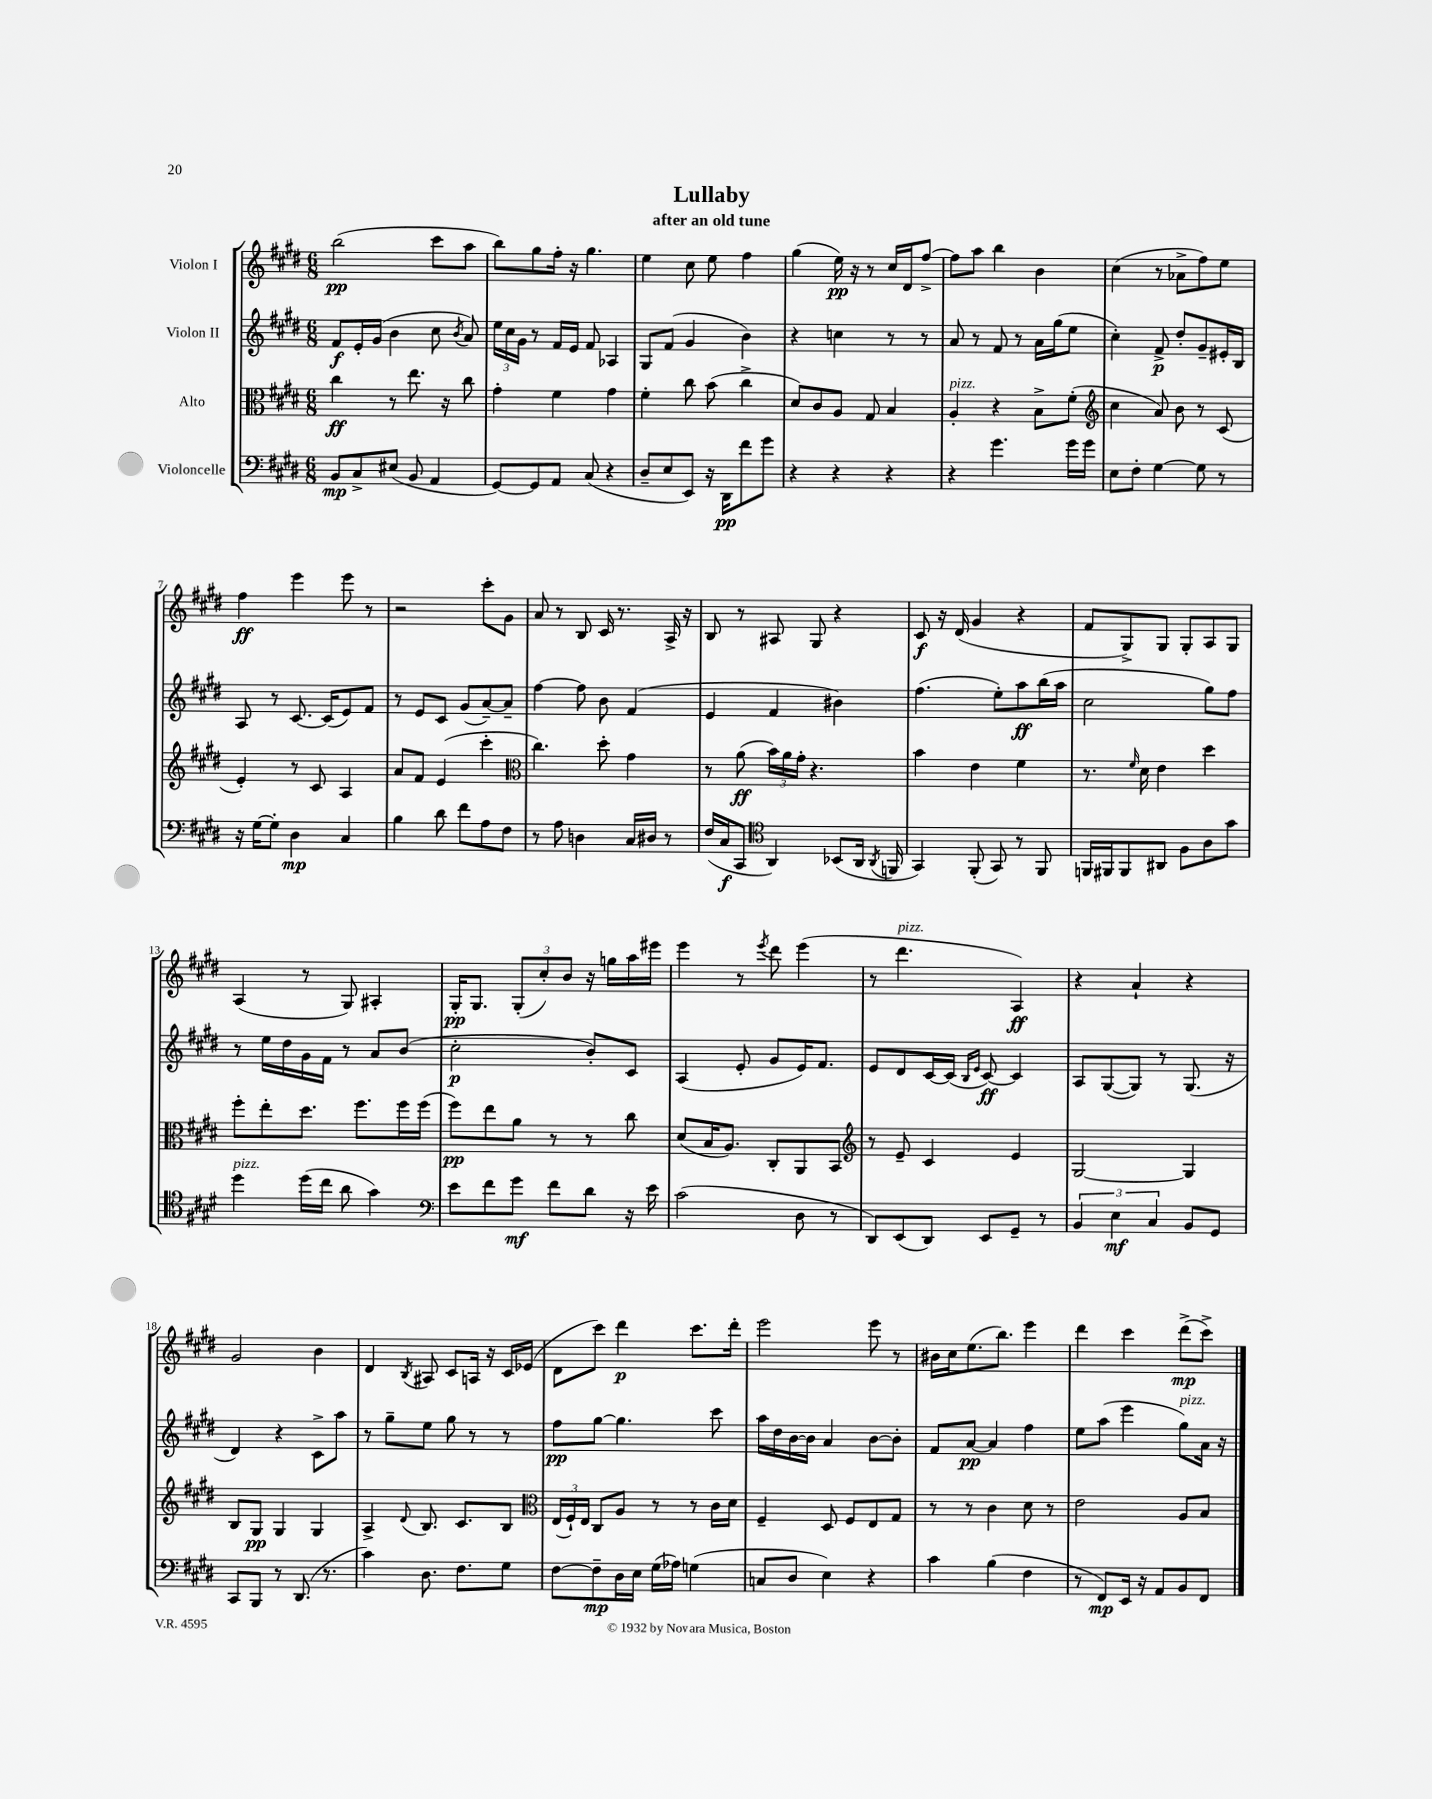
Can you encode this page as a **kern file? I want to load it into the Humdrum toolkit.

**kern	**dynam	**kern	**dynam	**kern	**dynam	**kern	**dynam
*part4	*part4	*part3	*part3	*part2	*part2	*part1	*part1
*staff4	*staff4	*staff3	*staff3	*staff2	*staff2	*staff1	*staff1
*I"Violoncelle	*	*I"Alto	*	*I"Violon II	*	*I"Violon I	*
*clefF4	*	*clefC3	*	*clefG2	*	*clefG2	*
*k[f#c#g#d#]	*	*k[f#c#g#d#]	*	*k[f#c#g#d#]	*	*k[f#c#g#d#]	*
*M6/8	*	*M6/8	*	*M6/8	*	*M6/8	*
=1	=1	=1	=1	=1	=1	=1	=1
8BB/L	mp	4cc#\	ff	8f#/L	f	(2bb\	pp
8C#^/	.	.	.	16e'/L	.	.	.
.	.	.	.	(16g#/JJ	.	.	.
(8E#X/J	.	8r	.	4b\	.	.	.
8BB/	.	8.ee\	.	.	.	.	.
4AA/	.	.	.	8cc#\	.	8ccc#\L	.
.	.	16r	.	.	.	.	.
.	.	.	.	8qb/	.	.	.
.	.	8cc#\	.	8a/)	.	8aa\J	.
=2	=2	=2	=2	=2	=2	=2	=2
[8GG#/L)	.	4g#'\	.	24ee\LL	.	8bb\L)	.
.	.	.	.	24cc#\	.	.	.
.	.	.	.	24g#\JJ	.	.	.
8GG#/]	.	.	.	8r	.	8gg#\	.
8AA/J	.	4f#\	.	16f#/LL	.	16ff#'\Jk	.
.	.	.	.	16e/JJ	.	16r	.
(8C#/	.	.	.	8f#/	.	4.gg#\	.
4r	.	4g#\	.	4A-X/	.	.	.
=3	=3	=3	=3	=3	=3	=3	=3
8D#~/L	.	4f#'\	.	8G#/L	.	4ee\	.
8E/	.	.	.	(8f#/J	.	.	.
8EE/J)	.	8cc#\	.	4g#/	.	8cc#\	.
16r	.	(8b\	.	.	.	8ee\	.
16DD#\KL	pp	.	.	.	.	.	.
8f#\	.	4cc#^\	.	4b\)	.	4ff#\	.
8g#\J	.	.	.	.	.	.	.
=4	=4	=4	=4	=4	=4	=4	=4
4r	.	8d#/L)	.	4r	.	(4gg#\	.
.	.	8c#/	.	.	.	.	.
4r	.	8A/J	.	4ccn\	.	16ee\)	pp
.	.	.	.	.	.	16r	.
.	.	8G#/	.	.	.	8r	.
4r	.	4B/	.	8r	.	16cc#/LL	.
.	.	.	.	.	.	16d#/J	.
.	.	.	.	8r	.	[8ff#^/J	.
=5	=5	=5	=5	=5	=5	=5	=5
!	!	!LO:TX:a:i:t=pizz.	!	!	!	!	!
4r	.	4A'/	.	8a/	.	8ff#\L]	.
.	.	.	.	8r	.	8aa\J	.
4.g#\	.	4r	.	8f#/	.	4bb\	.
.	.	.	.	8r	.	.	.
.	.	8B^\L	.	16a\LL	.	4b\	.
.	.	.	.	(16gg#\J	.	.	.
16g#\LL	.	(8f#'\J	.	8ee\J	.	.	.
16g#\JJ	.	.	.	.	.	.	.
=6	=6	=6	=6	=6	=6	=6	=6
*	*	*clefG2	*	*	*	*	*
8E\L	.	4cc#\	.	4cc#'\)	.	(4cc#\	.
8F#'\J	.	.	.	.	.	.	.
[4G#\	.	8a/)	.	8f#^/	p	8r	.
.	.	8b\	.	8dd#'/L	.	8a-X^\L	.
8G#\]	.	8r	.	8g#~/	.	8ff#\)	.
8r	.	(8c#/	.	16e#X'/L	.	8ee\J	.
.	.	.	.	16B/JJ	.	.	.
!!LO:LB:g=z
=7	=7	=7	=7	=7	=7	=7	=7
16r	.	4e'/)	.	8A/	.	4ff#\	ff
[16G#\KL	.	.	.	.	.	.	.
8G#'\J]	.	.	.	8r	.	.	.
4D#\	mp	8r	.	[8.c#/	.	4eee\	.
.	.	8c#/	.	.	.	.	.
.	.	.	.	(16c#/KL]	.	.	.
4C#/	.	4A/	.	8e/)	.	8eee\	.
.	.	.	.	8f#/J	.	8r	.
=8	=8	=8	=8	=8	=8	=8	=8
4B\	.	8a/L	.	8r	.	2r	.
.	.	8f#/J	.	8e/L	.	.	.
8d#\	.	(4e/	.	8c#/J	.	.	.
8f#\L	.	.	.	(8g#/L	.	.	.
8A\	.	4ccc#'\	.	[8a~/)	.	8ccc#'\L	.
8F#\J	.	.	.	8a~/J]	.	8g#\J	.
=9	=9	=9	=9	=9	=9	=9	=9
*	*	*clefC3	*	*	*	*	*
8r	.	4.cc#\)	.	[4ff#\	.	8a/	.
8A\	.	.	.	.	.	8r	.
4Dn\	.	.	.	8ff#\]	.	8B/	.
.	.	8dd#'\	.	8b\	.	16c#/	.
.	.	.	.	.	.	8.r	.
16C#/LL	.	4g#\	.	(4f#/	.	.	.
16D#X/JJ	.	.	.	.	.	.	.
8r	.	.	.	.	.	16A^/	.
.	.	.	.	.	.	16r	.
=10	=10	=10	=10	=10	=10	=10	=10
(16F#/LL	.	8r	.	4e/	.	8B/	.
16C#/J	f	.	.	.	.	.	.
8CC#/J	.	(8a\	ff	.	.	8r	.
*clefC4	*	*	*	*	*	*	*
4AA/)	.	24b\LL)	.	4f#/	.	8A#X/	.
.	.	24a\	.	.	.	.	.
.	.	24g#'\JJ	.	.	.	.	.
.	.	4.r	.	.	.	8G#/	.
(8BB-X/L	.	.	.	4b#X\)	.	4r	.
16AA/Jk	.	.	.	.	.	.	.
8qAA/	.	.	.	.	.	.	.
16FFn/	.	.	.	.	.	.	.
=11	=11	=11	=11	=11	=11	=11	=11
4GG#/)	.	4b\	.	(4.ff#\	.	8c#/	f
.	.	.	.	.	.	16r	.
.	.	.	.	.	.	(16d#/	.
(8FF#'/	.	4e\	.	.	.	4g#/	.
8GG#/)	.	.	.	8ee'\L)	.	.	.
8r	.	4f#\	.	8aa\	ff	4r	.
8FF#/	.	.	.	(16bb\L	.	.	.
.	.	.	.	16aa\JJ	.	.	.
=12	=12	=12	=12	=12	=12	=12	=12
16FFn/LL	.	8.r	.	2cc#\	.	8f#/L	.
16FF#X/J	.	.	.	.	.	.	.
8FF#/	.	.	.	.	.	8G#^/)	.
.	.	16qqf#/	.	.	.	.	.
.	.	16d#\	.	.	.	.	.
8AA#X/J	.	4e\	.	.	.	8G#/J	.
8F#\L	.	.	.	.	.	8G#'/L	.
8A\	.	4dd#\	.	8gg#\L)	.	8A/	.
8g#\J	.	.	.	8ff#\J	.	8G#/J	.
!!LO:LB:g=z
=13	=13	=13	=13	=13	=13	=13	=13
!LO:TX:a:i:t=pizz.	!	!	!	!	!	!	!
4dd#\	.	8ff#'\L	.	8r	.	(4A/	.
.	.	8ee'\	.	16ee\LL	.	.	.
.	.	.	.	16dd#\	.	.	.
(16dd#\LL	.	8.dd#\J	.	16g#\	.	8r	.
16cc#\JJ	.	.	.	16f#\JJ	.	.	.
8a\	.	.	.	8r	.	8G#/)	.
.	.	8.ff#\L	.	.	.	.	.
4g#\)	.	.	.	8a/L	.	4A#X'/	.
.	.	16ff#\L	.	(8b/J	.	.	.
.	.	(16ff#\JJ	.	.	.	.	.
=14	=14	=14	=14	=14	=14	=14	=14
*clefF4	*	*	*	*	*	*	*
8e\L	.	8ff#\L)	pp	2cc#'\	p	16G#'/KL	pp
.	.	.	.	.	.	8.G#/J	.
8f#\	.	8ee\	.	.	.	.	.
8g#\J	mf	8a\J	.	.	.	(12G#'/L	.
.	.	.	.	.	.	12cc#'/)	.
8f#\L	.	8r	.	.	.	.	.
.	.	.	.	.	.	12b/J	.
8d#\J	.	8r	.	8b'/L)	.	16r	.
.	.	.	.	.	.	16ggn\LL	.
16r	.	8cc#\	.	8c#/J	.	16aa\	.
16e\	.	.	.	.	.	16eee#X\JJ	.
=15	=15	=15	=15	=15	=15	=15	=15
(2c#\	.	(8d#/L	.	(4A/	.	4eee\	.
.	.	16B/K	.	.	.	.	.
.	.	8.A/J)	.	.	.	.	.
.	.	.	.	8e'/	.	8r	.
.	.	.	.	.	.	8qeee/	.
.	.	8C#'/L	.	8g#/L	.	8ddd#\	.
8D#\	.	8AA/	.	16e/K)	.	(4eee\	.
.	.	.	.	8.f#/J	.	.	.
8r	.	8BB/J	.	.	.	.	.
=16	=16	=16	=16	=16	=16	=16	=16
*	*	*clefG2	*	*	*	*	*
8DD#/L)	.	8r	.	8e/L	.	8r	.
!	!	!	!	!	!	!LO:TX:a:i:t=pizz.	!
(8EE/	.	8e~/	.	8d#/	.	4.ddd#\	.
8DD#/J)	.	4c#/	.	[16c#/L	.	.	.
.	.	.	.	(16c#/JJ]	.	.	.
.	.	.	.	16qqB/LL	.	.	.
.	.	.	.	16qqe/JJ	.	.	.
8EE/L	.	.	.	[8c#/)	ff	.	.
8GG#~/J	.	4e/	.	4c#/]	.	4A/)	ff
8r	.	.	.	.	.	.	.
=17	=17	=17	=17	=17	=17	=17	=17
6BB/	.	[2G#/	.	8A/L	.	4r	.
.	.	.	.	([8G#/	.	.	.
6E\	mf	.	.	.	.	.	.
.	.	.	.	8G#/J])	.	4a`/	.
6C#/	.	.	.	.	.	.	.
.	.	.	.	8r	.	.	.
8BB/L	.	4G#/]	.	(8.G#/	.	4r	.
8GG#/J	.	.	.	.	.	.	.
.	.	.	.	16r	.	.	.
!!LO:LB:g=z
=18	=18	=18	=18	=18	=18	=18	=18
8CC#/L	.	8B/L	.	4d#/)	.	2g#/	.
8BBB/J	.	8G#/J	pp	.	.	.	.
8r	.	4G#/	.	4r	.	.	.
(8.DD#/	.	.	.	.	.	.	.
.	.	4G#/	.	8c#^\L	.	4b\	.
8.r	.	.	.	.	.	.	.
.	.	.	.	8aa\J	.	.	.
=19	=19	=19	=19	=19	=19	=19	=19
4c#\)	.	4A^/	.	8r	.	4d#/	.
.	.	.	.	8gg#~\L	.	.	.
.	.	8qqd#/	.	.	.	8qB/	.
8.D#\	.	8.B/	.	8ee\J	.	8A#X/	.
.	.	.	.	8gg#\	.	8c#/L	.
8.F#\L	.	8.c#/L	.	.	.	.	.
.	.	.	.	8r	.	16An/Jk	.
.	.	.	.	.	.	16r	.
8G#\J	.	8B/J	.	8r	.	16c#/LL	.
.	.	.	.	.	.	(16e-X/JJ	.
=20	=20	=20	=20	=20	=20	=20	=20
*	*	*clefC3	*	*	*	*	*
[8F#\L	.	(24E/LL	.	8ff#\L	pp	8d#\L	.
.	.	24F#`/)	.	.	.	.	.
.	.	24E/JJ	.	.	.	.	.
8F#~\]	mp	8C#/L	.	[8gg#\J	.	8ccc#\J)	.
16D#\L	.	8A/J	.	4.gg#\]	.	4ddd#\	p
16E\JJ	.	.	.	.	.	.	.
(16G#\LL	.	8r	.	.	.	.	.
16A-X\JJ)	.	.	.	.	.	.	.
(4Gn\	.	8r	.	.	.	8.ccc#\L	.
.	.	16c#\LL	.	8ccc#\	.	.	.
.	.	16d#\JJ	.	.	.	16ddd#'\Jk	.
=21	=21	=21	=21	=21	=21	=21	=21
8Cn/L	.	4F#~/	.	16aa\LL	.	2eee\	.
.	.	.	.	16dd#\	.	.	.
8D#/J	.	.	.	[16b\	.	.	.
.	.	.	.	16b\JJ]	.	.	.
4E\)	.	8D#/	.	4a/	.	.	.
.	.	8F#/L	.	.	.	.	.
4r	.	8E/	.	[8b\L	.	8eee\	.
.	.	8G#/J	.	8b'\J]	.	8r	.
=22	=22	=22	=22	=22	=22	=22	=22
4c#\	.	8r	.	8f#/L	.	16b#X\LL	.
.	.	.	.	.	.	16cc#\J	.
.	.	8r	.	[8a/J	pp	(8.ee\	.
(4B\	.	4c#\	.	4a/]	.	.	.
.	.	.	.	.	.	8.bb\J)	.
4F#\	.	8d#\	.	4ff#\	.	4eee\	.
.	.	8r	.	.	.	.	.
=23	=23	=23	=23	=23	=23	=23	=23
8r	.	2e\	.	8ee\L	.	4ddd#\	.
8FF#/L)	mp	.	.	(8aa\J	.	.	.
16EE/Jk	.	.	.	4eee\	.	4ccc#\	.
16r	.	.	.	.	.	.	.
8AA/L	.	.	.	.	.	.	.
!	!	!	!	!LO:TX:a:i:t=pizz.	!	!	!
8BB/	.	8A/L	.	8gg#\L)	.	(8ddd#^\L	mp
8FF#/J	.	8B/J	.	16a\Jk	.	8ccc#^\J)	.
.	.	.	.	16r	.	.	.
==	==	==	==	==	==	==	==
*-	*-	*-	*-	*-	*-	*-	*-
